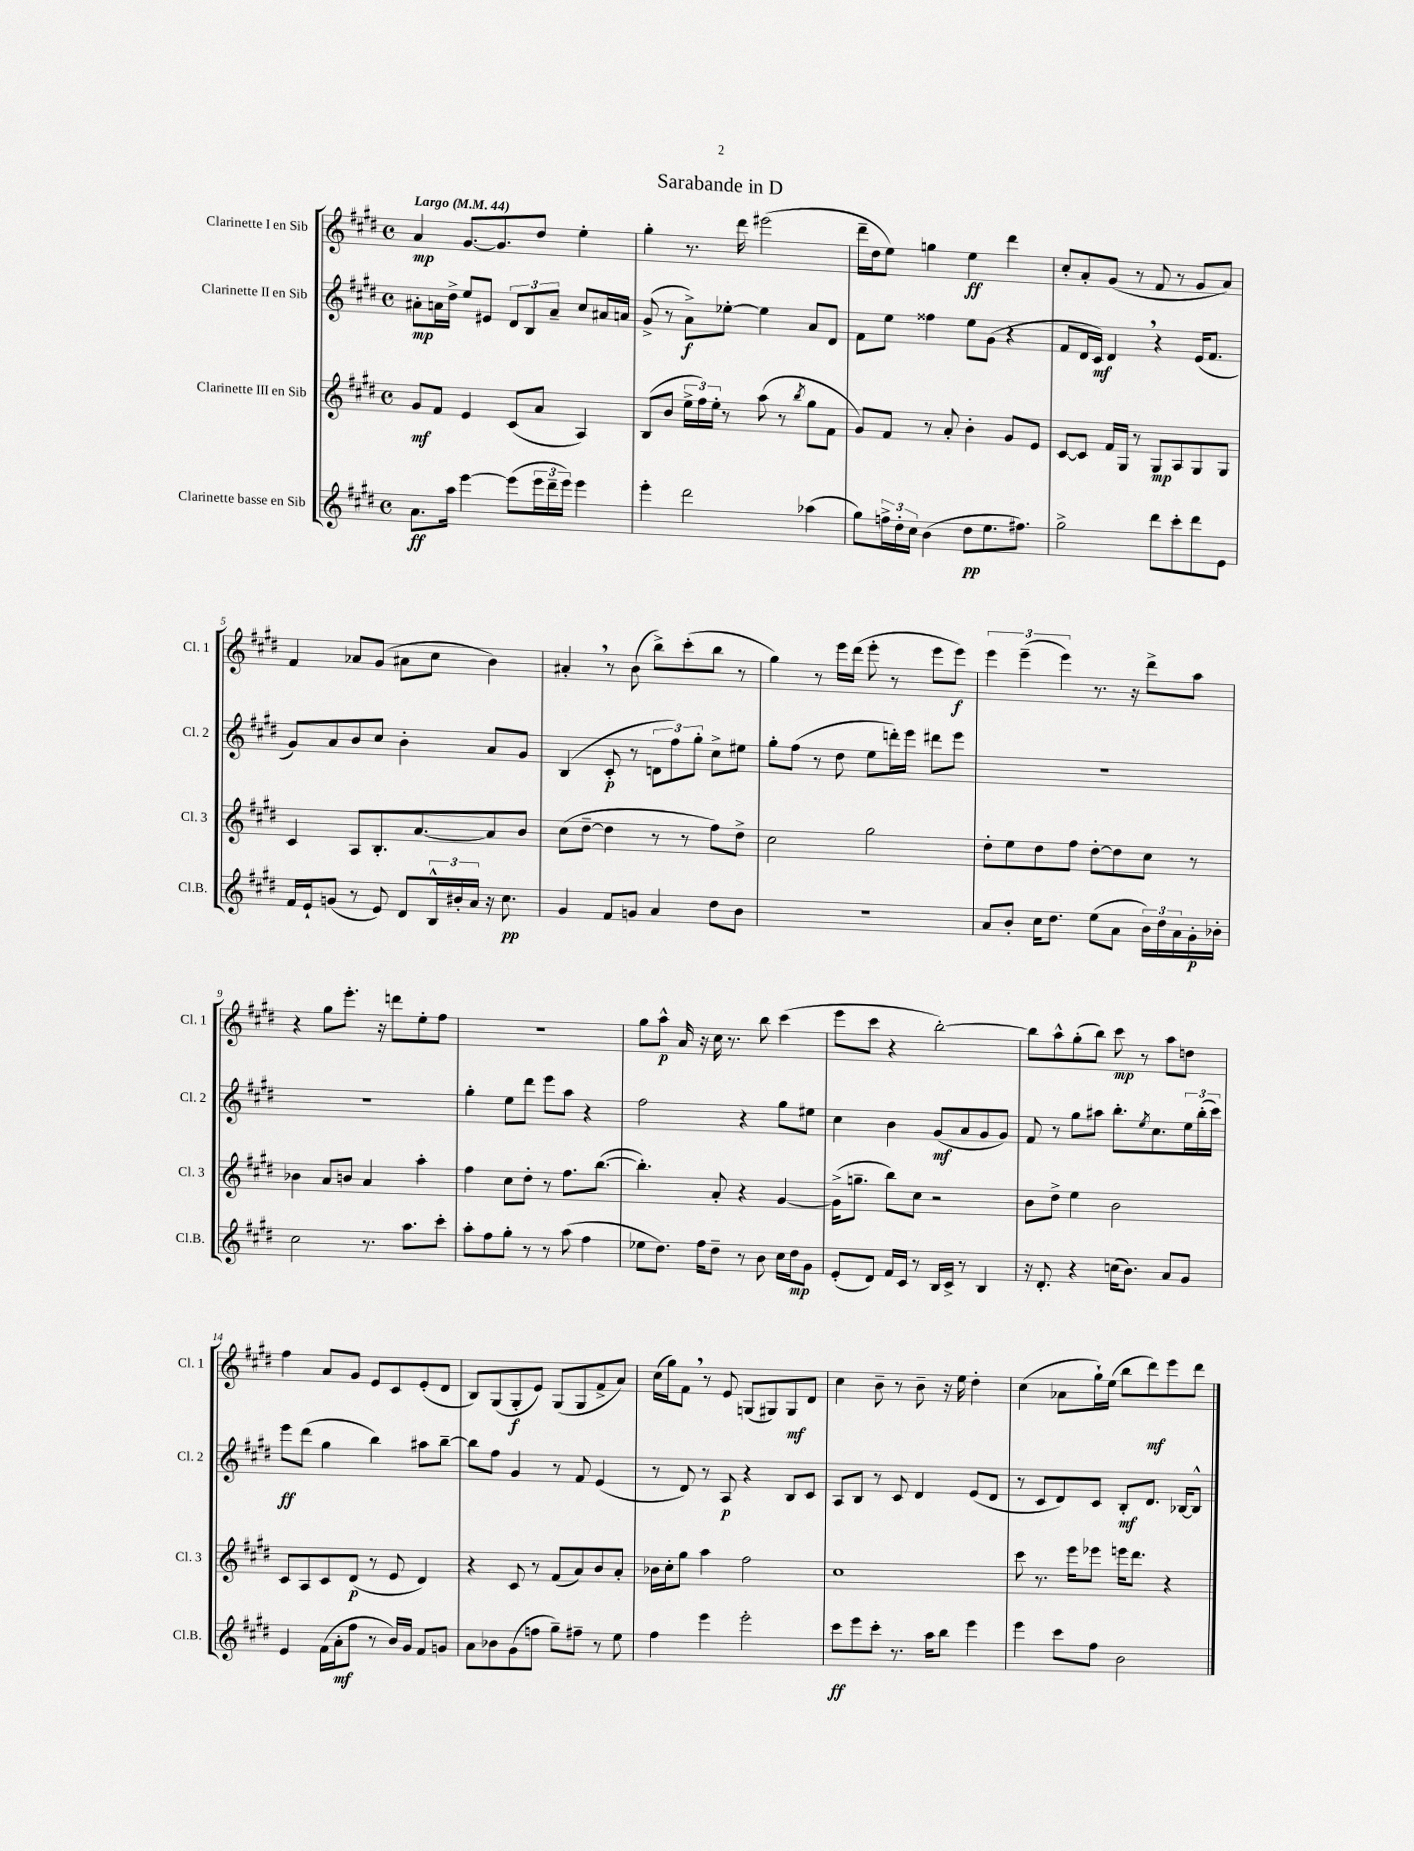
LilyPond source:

\header { title = "Sarabande in D" }
<<
\new StaffGroup <<
\new Staff = "s0" \with { instrumentName = "Clarinette I en Sib" shortInstrumentName = "Cl. 1" } {
    \clef treble \key e \major \defaultTimeSignature \time 4/4 \tempo "Largo" 4 = 44
    a'4\mp gis'8.~ gis'8. dis''8 e''4-. |
    gis''4-. r8. dis'''16 eis'''2( |
    dis'''16-- dis''16 e''8) g''4 e''4\ff dis'''4 |
    cis''8-. a'8-. gis'8( r8 fis'8 r8 gis'8 a'8) |
    fis'4 aes'8 gis'8( ais'8 cis''8 b'4) |
    ais'4-. \breathe r8 b'8( b''8->) cis'''8-.( b''8 r8 |
    gis''4) r8 e'''16 dis'''16( e'''8-. r8 e'''8 e'''8\f) |
    \tuplet 3/2 { e'''4 e'''4--( e'''4) } r8. r16 dis'''8-> a''8 |
    r4 gis''8 e'''8.-. r16 d'''8 e''8-. fis''8 |
    R1 |
    gis''8 a''8-^\p a'16 r16 cis''16 r8. b''8 cis'''4( |
    e'''8 cis'''8 r4 b''2~-.) |
    b''8 a''8-^ gis''8-.( b''8) cis'''8\mp r8 a''8 d''8 |
    fis''4 a'8 gis'8 e'8 cis'8 e'8-.( dis'8 |
    b8) gis8( gis8-.\f e'8) gis8( gis8 fis'8-> a'8) |
    cis''16( gis''16) fis'8 \breathe r8 e'8 g8( gis8) gis8\mf dis'8 |
    cis''4 b'8-- r8 b'8-- r16 e''16 dis''4-. |
    cis''4( aes'8 gis''16-!) e''16( b''8 dis'''8\mf) e'''8 dis'''8 \bar "|." |
}
\new Staff = "s1" \with { instrumentName = "Clarinette II en Sib" shortInstrumentName = "Cl. 2" } {
    \clef treble \key e \major \defaultTimeSignature \time 4/4
    ais'8-.\mp a'16 dis''16-> e''8 eis'8 \tuplet 3/2 { dis'8 b8 a'8-- } cis''8 ais'16 a'16 |
    gis'8->( r8 a'8->\f) ees''8~-. ees''4 a'8 dis'8 |
    fis'8 e''8 fisis''4 e''8 gis'8( r4 |
    fis'8 dis'16 cis'16\mf) dis'4 \breathe r4 e'16( fis'8. |
    gis'8) a'8 b'8 cis''8 b'4-. a'8 gis'8 |
    b4( cis'8-.\p r8 \tuplet 3/2 { d'8 fis''8) gis''8-. } cis''8-> eis''8 |
    gis''8-. fis''8( r8 dis''8 e''8 d'''16-.) e'''16 dis'''8 e'''8 |
    R1 |
    R1 |
    gis''4-. e''8 dis'''8 e'''8 a''8 r4 |
    fis''2 r4 gis''8 eis''8 |
    cis''4 b'4 gis'8\mf( a'8 gis'8 gis'8) |
    fis'8 r8 gis''8 ais''8 b''8.-. \acciaccatura { e''8 } cis''8. \tuplet 3/2 { e''16 b''16-.( cis'''16) } |
    e'''8\ff dis'''8( gis''4 b''4) ais''8 b''8~-- |
    b''8 fis''8 gis'4 r8 fis'8 e'4( |
    r8 dis'8) r8 a8\p r4 b8 cis'8 |
    a8 b8 r8 cis'8 dis'4 e'8( dis'8 |
    r8 cis'8 dis'8) cis'8 b8-.\mf dis'8. bes16~ bes8-^ \bar "|." |
}
\new Staff = "s2" \with { instrumentName = "Clarinette III en Sib" shortInstrumentName = "Cl. 3" } {
    \clef treble \key e \major \defaultTimeSignature \time 4/4
    gis'8\mf fis'8 e'4 cis'8( a'8 a4) |
    b8( b'8 \tuplet 3/2 { e''16-> fis''16) e''16-. } r8 a''8( r8 \acciaccatura { b''8 } gis''8 fis'8 |
    gis'8) fis'8 r8 a'8-. b'4-. gis'8 e'8 |
    cis'8~ cis'8 fis'16 gis16 r8 gis8\mp a8 gis8 gis8 |
    cis'4 a8 b8.-. a'8.~ a'8 b'8 |
    cis''8( dis''8~-- dis''4 r8 r8 fis''8) dis''8-> |
    cis''2 gis''2 |
    dis''8-. e''8 dis''8 fis''8 dis''8~-. dis''8 cis''8 r8 |
    bes'4 a'8 b'8 a'4 a''4-. |
    fis''4 cis''8 dis''8-. r8 fis''8. b''8.~( |
    b''4.-.) a'8-. r4 gis'4~ |
    gis'16->( g''8.-- b''8) cis''8 r2 |
    b'8 dis''8-> e''4 b'2 |
    cis'8 a8 cis'8 dis'8\p( r8 e'8 dis'4) |
    r4 cis'8 r8 fis'8( a'8) b'8 a'8-. |
    bes'16 cis''16-. gis''8 a''4 fis''2 |
    cis''1 |
    cis'''8 r8. e'''16 ees'''8 e'''16 dis'''8. r4 \bar "|." |
}
\new Staff = "s3" \with { instrumentName = "Clarinette basse en Sib" shortInstrumentName = "Cl.B." } {
    \clef treble \key e \major \defaultTimeSignature \time 4/4
    a'8.\ff a''16 e'''4~ e'''8( \tuplet 3/2 { e'''16 dis'''16-- e'''16) } e'''4 |
    e'''4-. dis'''2 aes''4( |
    gis''8) \tuplet 3/2 { f''16-> dis''16-. cis''16 } b'4( dis''8\pp e''8. fis''8.) |
    gis''2-> dis'''8 cis'''8-. dis'''8 e'8 |
    fis'16 e'16-! g'8( r8 e'8) dis'8 \tuplet 3/2 { b16-^ bis'16-. a'16 } r16 cis''8.\pp |
    gis'4 fis'8 g'8 a'4 dis''8 b'8 |
    R1 |
    a'8 b'8-. cis''16 dis''8. e''8( a'8 \tuplet 3/2 { b'16) dis''16 a'16 } gis'16-.\p bes'16-. |
    cis''2 r8. a''8. cis'''8-. |
    a''8-. fis''8 gis''8-. r8 r8 a''8( fis''4 |
    ees''8 dis''8.) fis''16 dis''8-- r8 b'8 cis''16 dis''16\mp gis'8 |
    e'8-.( dis'8) fis'16 cis'16 r8 b16 cis'16-> r8 b4 |
    r16 dis'8.-. r4 c''16( b'8.) a'8 gis'8 |
    e'4 fis'16( a'16-.\mf fis''8 r8 b'16) gis'16 fis'8 g'8 |
    a'8 bes'8 gis'8( f''8 gis''8--) fis''8-- r8 e''8 |
    fis''4 e'''4 e'''2-. |
    cis'''8\ff e'''8 cis'''8-. r8. a''16 b''8 e'''4 |
    e'''4 cis'''8 fis''8 b'2 \bar "|." |
}
>>
>>
